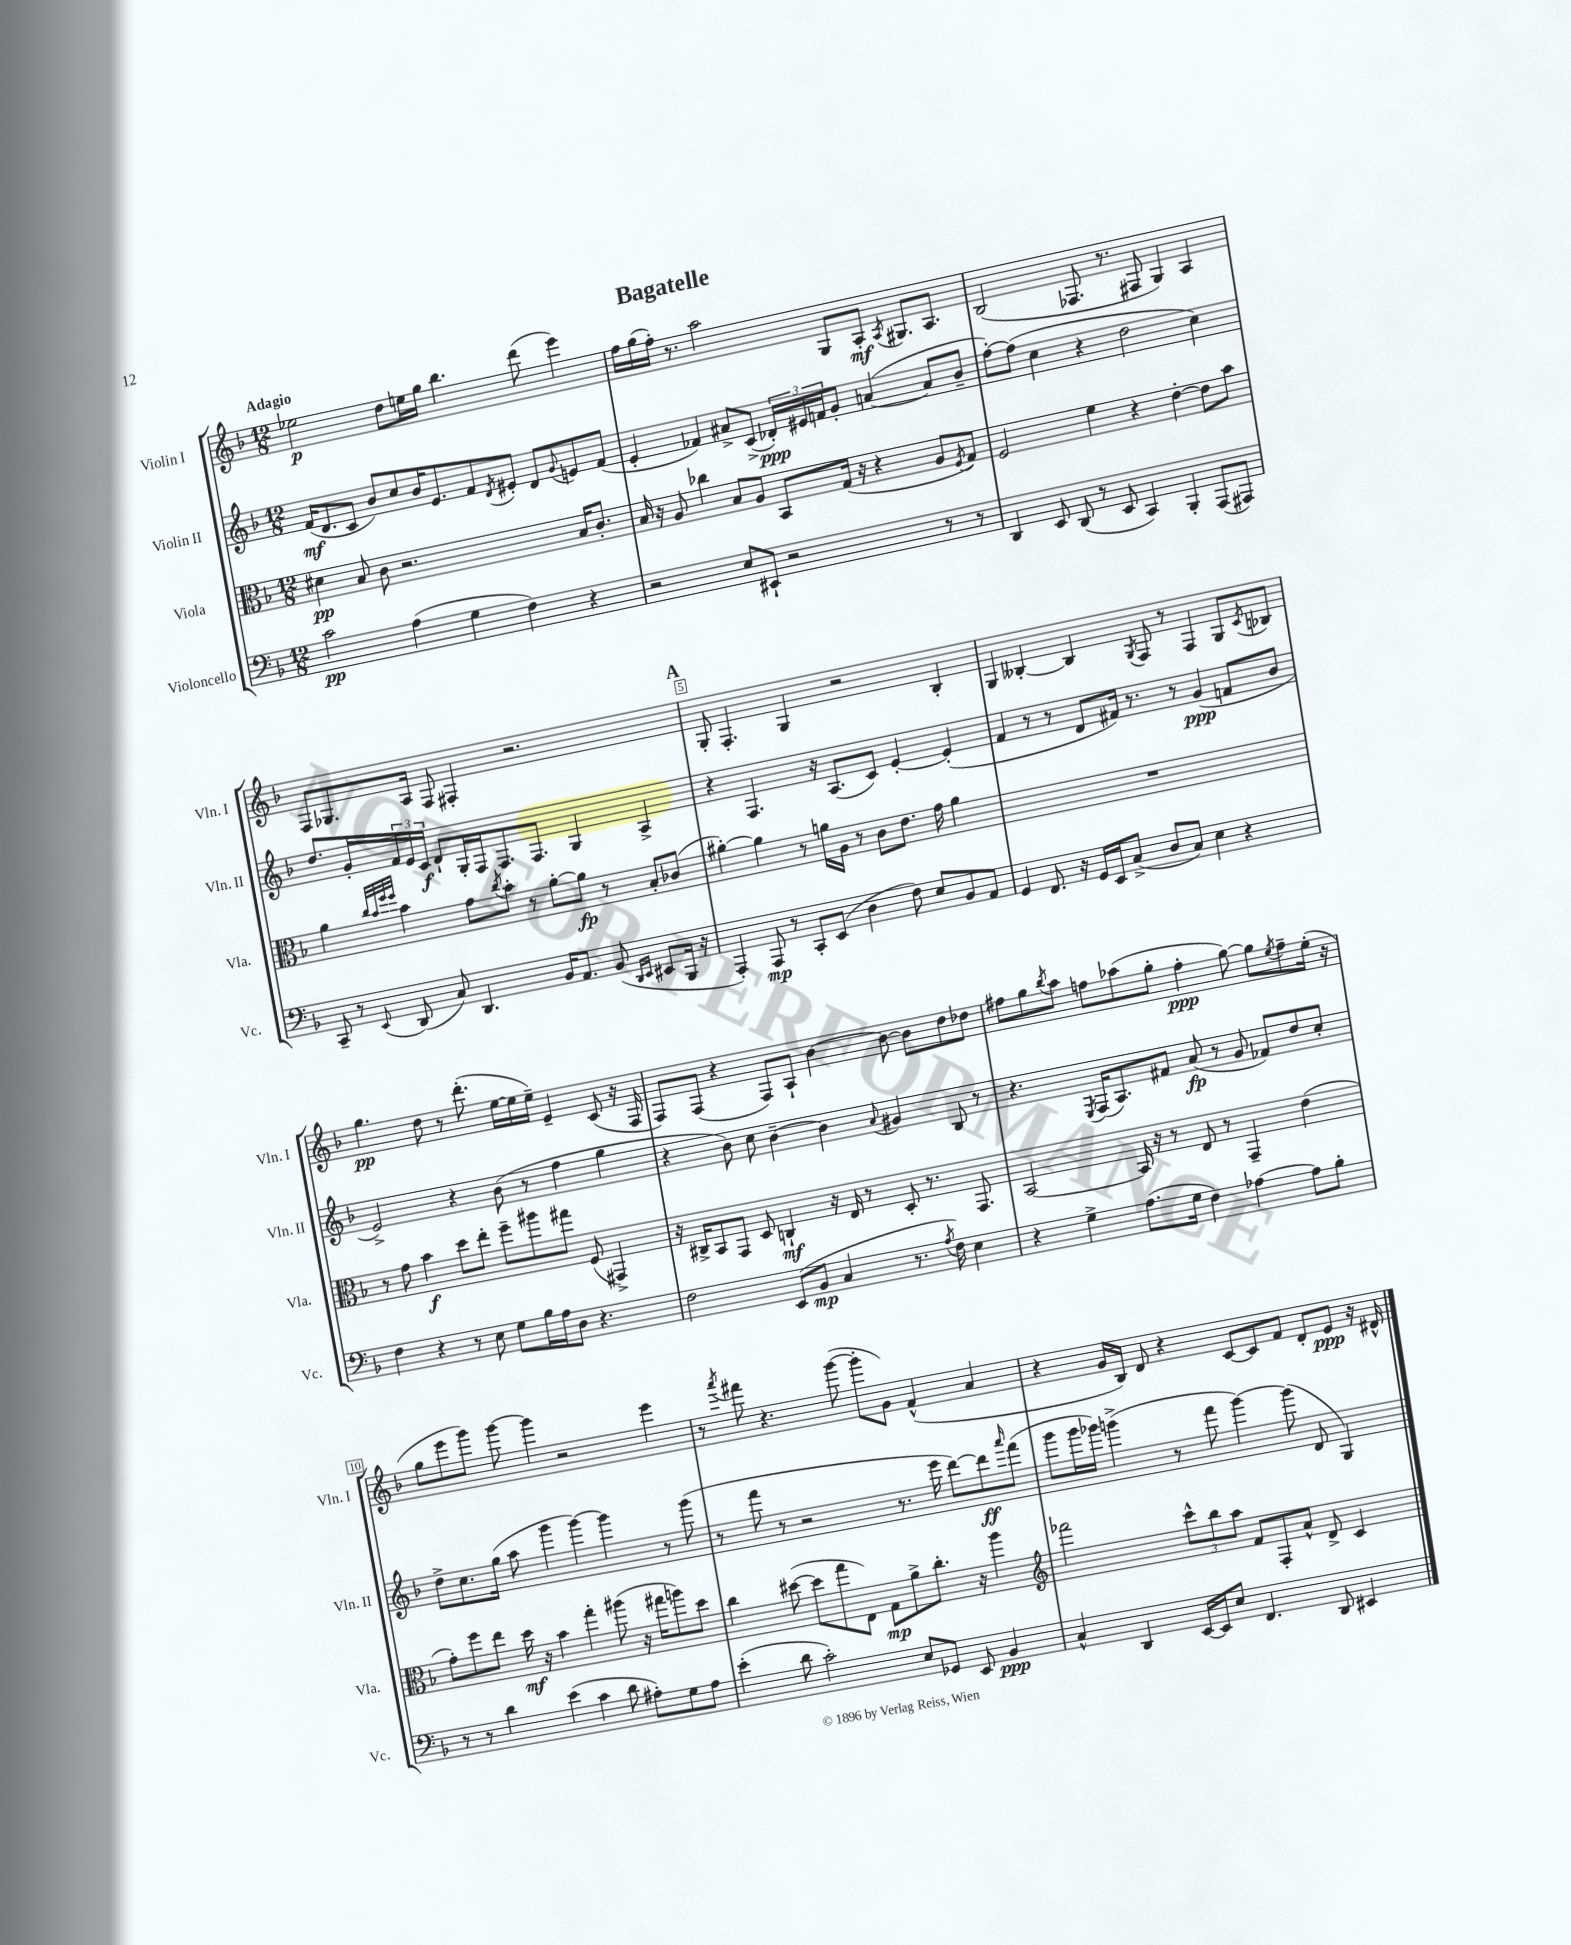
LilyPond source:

\header { title = "Bagatelle" }
<<
\new StaffGroup <<
\new Staff = "s0" \with { instrumentName = "Violin I" shortInstrumentName = "Vln. I" } {
    \clef treble \key f \major \numericTimeSignature \time 12/8 \tempo "Adagio"
    ees''2\p d''8 e''16 g''16 bes''4. d'''8( e'''4) |
    f''16 g''16( f''16-.) r8. a''2 g8 a8-.\mf \acciaccatura { a8 } gis8. a8. |
    bes2( fes8. r8. fis8 g4) a4 |
    f8 ges8. a16 f8 fis4-. r2. |
    \mark \markup { \bold "A" } g8-. f4.-. g4 r2 bes4-. |
    g4 beses4~-. beses4 \acciaccatura { g8 } f8 r8 f4 g8 \acciaccatura { c'8 } bes8 |
    g''4.\pp d''8 r8 d'''8.-.( e''16~ e''16 e''16--) e'4-- c'8( r16 f16 |
    f8) f8( r4 f8) a8-! bes'4~ bes'8~ bes'8 d''8 des''8 |
    fis''8 g''8 \acciaccatura { bes''8 } a''8 f''8 aes''8( g''8-. f''4-.\ppp g''8~) g''8 \acciaccatura { e''8 } f''8-- e''16-.( r16 |
    g''8 e'''8 g'''8) g'''8~ g'''4 r2 e'''4 |
    r8 \acciaccatura { a'''8 } fis'''8 r4. g'''8~( g'''8-. g'8) f'4-^( a'4 |
    r4 g'16 bes16) d'8 r4 c'8~ c'8 f'8 d'8-. e'8\ppp r16 dis'16-^ \bar "|." |
}
\new Staff = "s1" \with { instrumentName = "Violin II" shortInstrumentName = "Vln. II" } {
    \clef treble \key f \major \numericTimeSignature \time 12/8
    f'16\mf( d'8. c'8 bes'8) c''8 bes'16 e'8. f'8 \acciaccatura { d'8 } eis'8-. d'8 \appoggiatura { g'8 } e'8 f'8( |
    e'4-. fes'4) ais'8-> c'8->( \tuplet 3/2 { des'16-.\ppp) eis'16 f'16 } g'8-. a'4~( a'8 bes'8-- |
    f''8~-.) f''8( c''4 r4 d''2 c''4) |
    d''8. g'16-. \tuplet 3/2 { f'16 e'16 c'16\f } d'8-! g16-. f16 f8. f8. g4 a4-> |
    \mark \markup { \bold "A" } r4 f4. r16 a8.( c'8) e'4~-. e'4-.( |
    f'4 r8 r8 d'8 fis'16) r8. r8 g'4\ppp( f'8 bes'8 |
    e'2->) r4 bes'8( r8 f''4 g''4 |
    r4 bes'8) c''8 bes'4~-- bes'4 \appoggiatura { a'8 } gis'4 bes8 r8 |
    r4. \acciaccatura { e8 } f16( a8.) fis'8 a'8\fp( r8 g'8 fes'8) d''8 c''8-. |
    d''8-> c''8. g''16( a''8 g'''4 g'''4~) g'''4 r8 g'''8( |
    r8 f'''8 r8 r2 r8. e'''16 d'''8~) d'''8\ff \grace { a'''16 } f'''8( |
    g'''8 g'''16 ges'''16) g'''4->( r8 f'''8 g'''4~) g'''8( d'8 g4) \bar "|." |
}
\new Staff = "s2" \with { instrumentName = "Viola" shortInstrumentName = "Vla." } {
    \clef alto \key f \major \numericTimeSignature \time 12/8
    dis'4\pp bes8 c'8 r2. bes16 c'8.-. |
    bes16 r16 a8 ces''4 bes8 a8 bes,8 g16( r16 r4 a8 \acciaccatura { f8 } g8) |
    f2 f'4 r4 e'4~-. e'8 bes'8 |
    a'4 \grace { c''32 bes'32 f''32 f''32 } bes'4 g'8 \acciaccatura { c''8 } bes'8-. r8 a'8~-. a'8\fp r8 bes8-. ces'8( |
    \mark \markup { \bold "A" } ais'4~-.) ais'4 r8 a'16 a16 r8 c'8 e'8. g'16 a'4 |
    R1. |
    r8 g'8 bes'4\f d''8 e''8-. f''8-- ais''8 gis''8 f8( gis,4->) |
    r16 cis16-> bes,8 g,8 d8 c4-!\mf r16 e16 r8 d8-. r8. g,8. |
    bes,2~ bes,16 r16 r8 e8 r8 g,4-- e'4( |
    g'8-.) f''8 e''8 d''16\mf r16 bes'4 g''4-. ais''8( r16 gis''16 a''8) d''8 |
    c''4 dis''8~( dis''8 g''8 e8) g8\mp a'8-> c''8.-. r16 a''4 |
    \clef treble fes'''2 \tuplet 3/2 { c'''8-^ bes''8 a''8 } f'8 f8-. a'8-^ d'8-> c'4 \bar "|." |
}
\new Staff = "s3" \with { instrumentName = "Violoncello" shortInstrumentName = "Vc." } {
    \clef bass \key f \major \numericTimeSignature \time 12/8
    c'2\pp a4( g4 f4) r4 |
    r2 e8 eis,8-! r2 r8 r8 |
    d,4 e,8 d,8( r8 e,8 c,4) bes,,4-. a,,8( ais,,8) |
    c,8-- r8 \appoggiatura { e,8 } d,8( c8) d,4. bes,16 a,8. bes,8( \grace { d,16 e,16 } eis,8 bes,,16 r16 |
    \mark \markup { \bold "A" } a,,4-.) a,,8\mp r8 c,8-. e,8( d4 f8) e8 bes,8 a,8 |
    g,4 f,8. r16 g,16 e,16 c8->( d8 c8) e4 r4 |
    f4 r4 r8 e8 g8 bes16 a16 d8 r4. |
    f2 e,8( bes,8\mp c4 r8. \acciaccatura { a8 } f16) e4 |
    r4 g4-> a8.( g16 f4) aes4~ aes8 bes8-. |
    r8 r8 d'4 e'4( c'4 d'8 ais8-.) g8 ais8 |
    e'4-.( d'8 c'2-.) e8 ges,8 e,8 bes,4\ppp |
    c4-^ d,4 e,16~ e,16 e8 f,4. d,8 eis,4 \bar "|." |
}
>>
>>
\layout { \context { \Score \override BarNumber.break-visibility = ##(#f #t #t) barNumberVisibility = #(every-nth-bar-number-visible 5) \override BarNumber.stencil = #(make-stencil-boxer 0.1 0.3 ly:text-interface::print) } }
